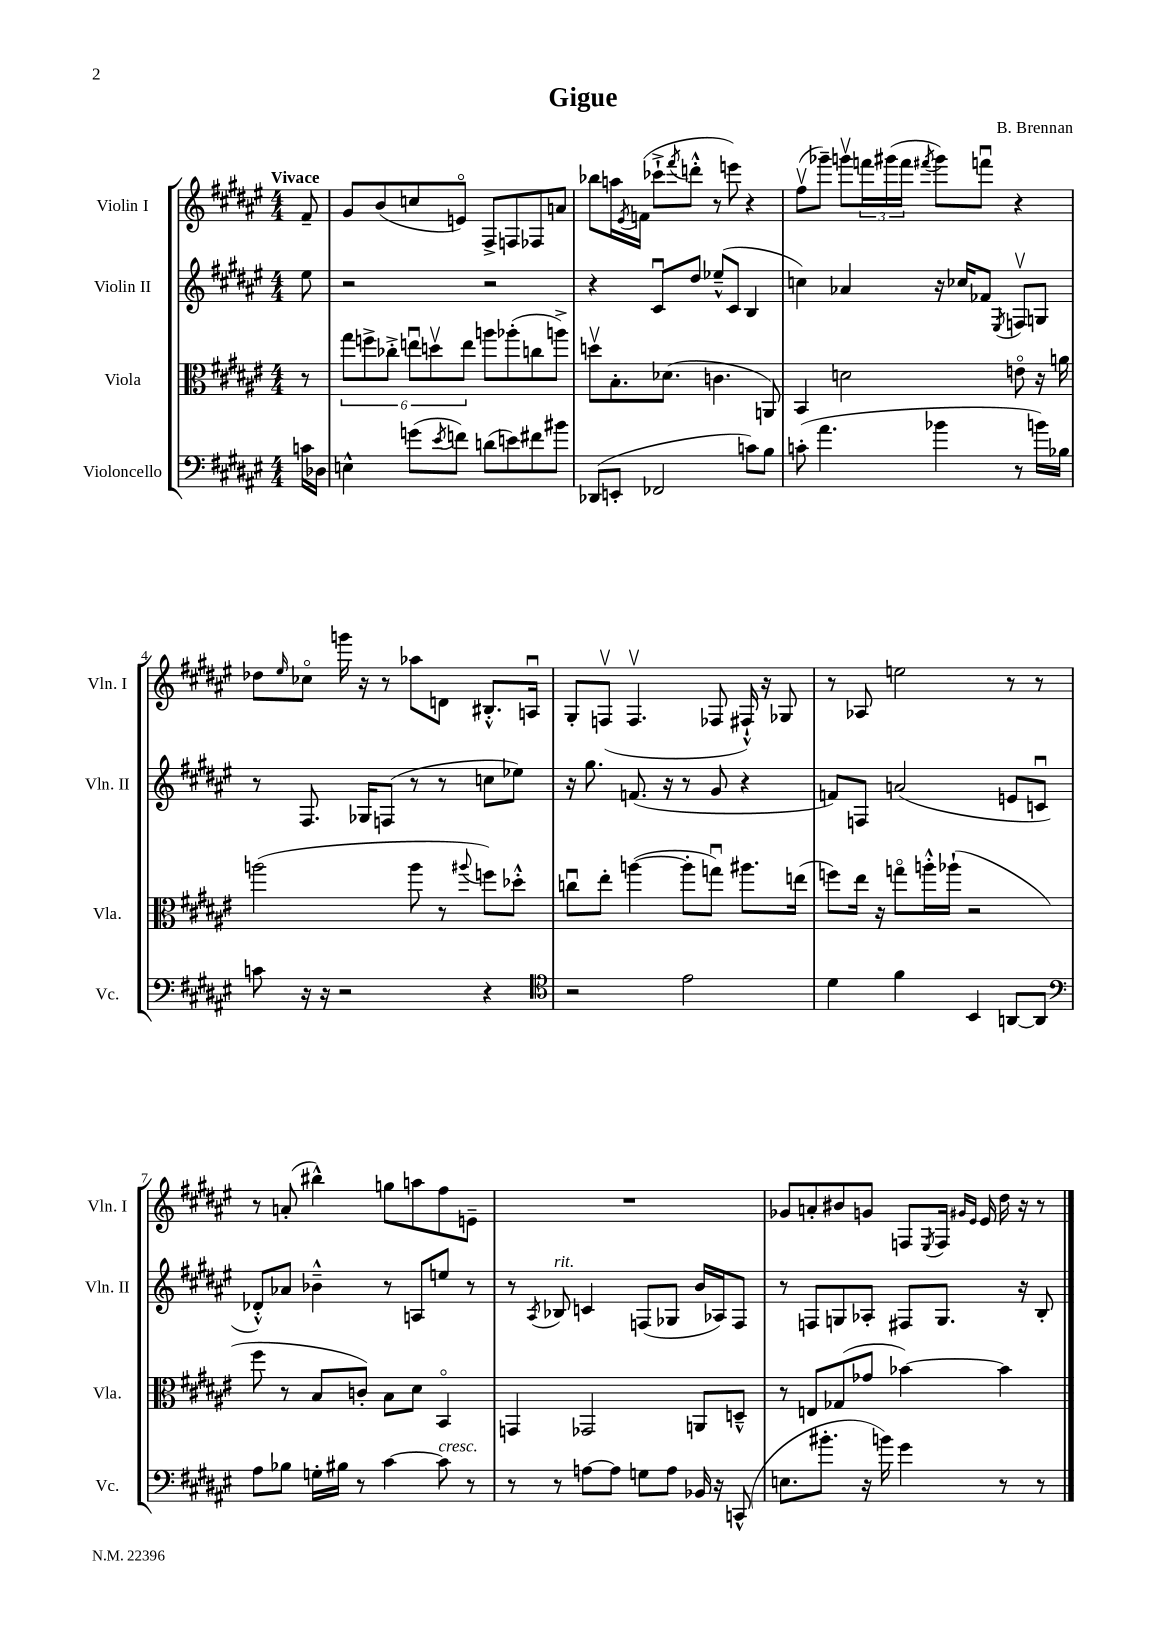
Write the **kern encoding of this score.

**kern	**kern	**kern	**kern
*staff4	*staff3	*staff2	*staff1
*clefF4	*clefC3	*clefG2	*clefG2
*k[f#c#g#d#a#e#]	*k[f#c#g#d#a#e#]	*k[f#c#g#d#a#e#]	*k[f#c#g#d#a#e#]
*M4/4	*M4/4	*M4/4	*M4/4
16c	8r	8ee#	8f#~
16D-	.	.	.
=	=	=	=
4E^^	12gg#	2r	8g#
.	12ff^	.	.
.	.	.	(8b
.	12cc-'^	.	.
(8g	12eeu	.	8cc
.	12ddv	.	.
8qe#	.	.	.
8f)	.	.	8eo)
.	12ee	.	.
(8d	8aa	2r	8F#^
8e)	(8aa-'	.	8F
8f#	8cc	.	8F-
8b#	8aa^)	.	8a
=	=	=	=
(8DD-	8ddv	4r	8bb-
8EE'	8.B'	.	16aa
.	.	.	8qe#
.	.	.	(16f
2FF-	.	8c#u	8ccc-`^
.	(8.d-	.	.
.	.	.	8qfff#
.	.	8dd#	8ddd'^^
.	4.c	(8ee-~^^	8r
.	.	8c#	8eee)
8c)	.	4B	4r
8B	8AA)	.	.
=	=	=	=
(8c'	4BB	4cc)	(8ff#v
4.a#	.	.	8ggg-~)
.	2d	4a-	8gggv
.	.	.	24fff
.	.	.	(24ggg#
.	.	.	24fff
.	.	.	8qfff#
4b-	.	16r	8ggg#)
.	.	16cc-	.
.	.	8f-	8fffu
.	.	8qE#	.
8r	8eo	8Fv	4r
16b)	16r	8G	.
16B-	16a	.	.
=	=	=	=
8c	(2aa	8r	8dd-
.	.	.	16qqee#
16r	.	8.F#	8cc-o
16r	.	.	.
2r	.	.	16ggg
.	.	16G-	16r
.	.	(8F	8r
.	8aa	8r	8aa-
.	8r	8r	8d
.	8qqaa#	.	.
4r	8ff)	8cc	8.B#'^^
.	8dd-'^^	8ee-)	.
.	.	.	16Au
=	=	=	=
*clefC4	*	*	*
2r	8ccu	16r	8G#'
.	.	8.gg#	.
.	8ee#'	.	(8Fv
.	([4aa	(8.f	4.Fv
.	.	16r	.
2e#	8aa']	8r	.
.	8ggu)	8g#	8F-
.	8.aa#	4r	16F#`^^)
.	.	.	16r
.	.	.	8G-
.	(16ee	.	.
=	=	=	=
4d#	8ff)	8f)	8r
.	16ee#	8F	8A-
.	16r	.	.
4f#	8ggo	(2a	2ee
.	16aa'^^	.	.
.	(16aa-`	.	.
4BB	2r	.	.
[8AA	.	8e	8r
8AA]	.	8cu	8r
=	=	=	=
*clefF4	*	*	*
8A#	8ff#	8d-'^^)	8r
8B-	8r	8a-	(8a'
16G'	8B	4b-~^^	4bb#^^)
16B#	.	.	.
8r	8c')	.	.
[4c#	8B	8r	8gg
.	8d#	8A	8aa
8c#]	4BBo	8ee	8ff#
8r	.	8r	8e~
=	=	=	=
8r	4GG	8r	1r
.	.	8qA#	.
8r	.	8B-	.
[8A	2GG-	4c	.
8A]	.	.	.
8G	.	(8F	.
8A	.	8G-	.
16BB-	8AA	16b	.
16r	.	16A-)	.
(8CC^^	8D~^^	8F	.
=	=	=	=
8.E	8r	8r	8g-
.	8E	8F	8a'
8.b#'	.	.	.
.	(8G-	8G	8b#
16r	8g-	8A-'	8g
16b)	.	.	.
4g#	[4b-)	8F#	8F
.	.	.	8qE#
.	.	8.G	16F
.	.	.	16qqg#
.	.	.	16qqe#
.	.	.	16e#
8r	4b-]	.	16dd#
.	.	16r	16r
8r	.	8B'	8r
==	==	==	==
*-	*-	*-	*-
